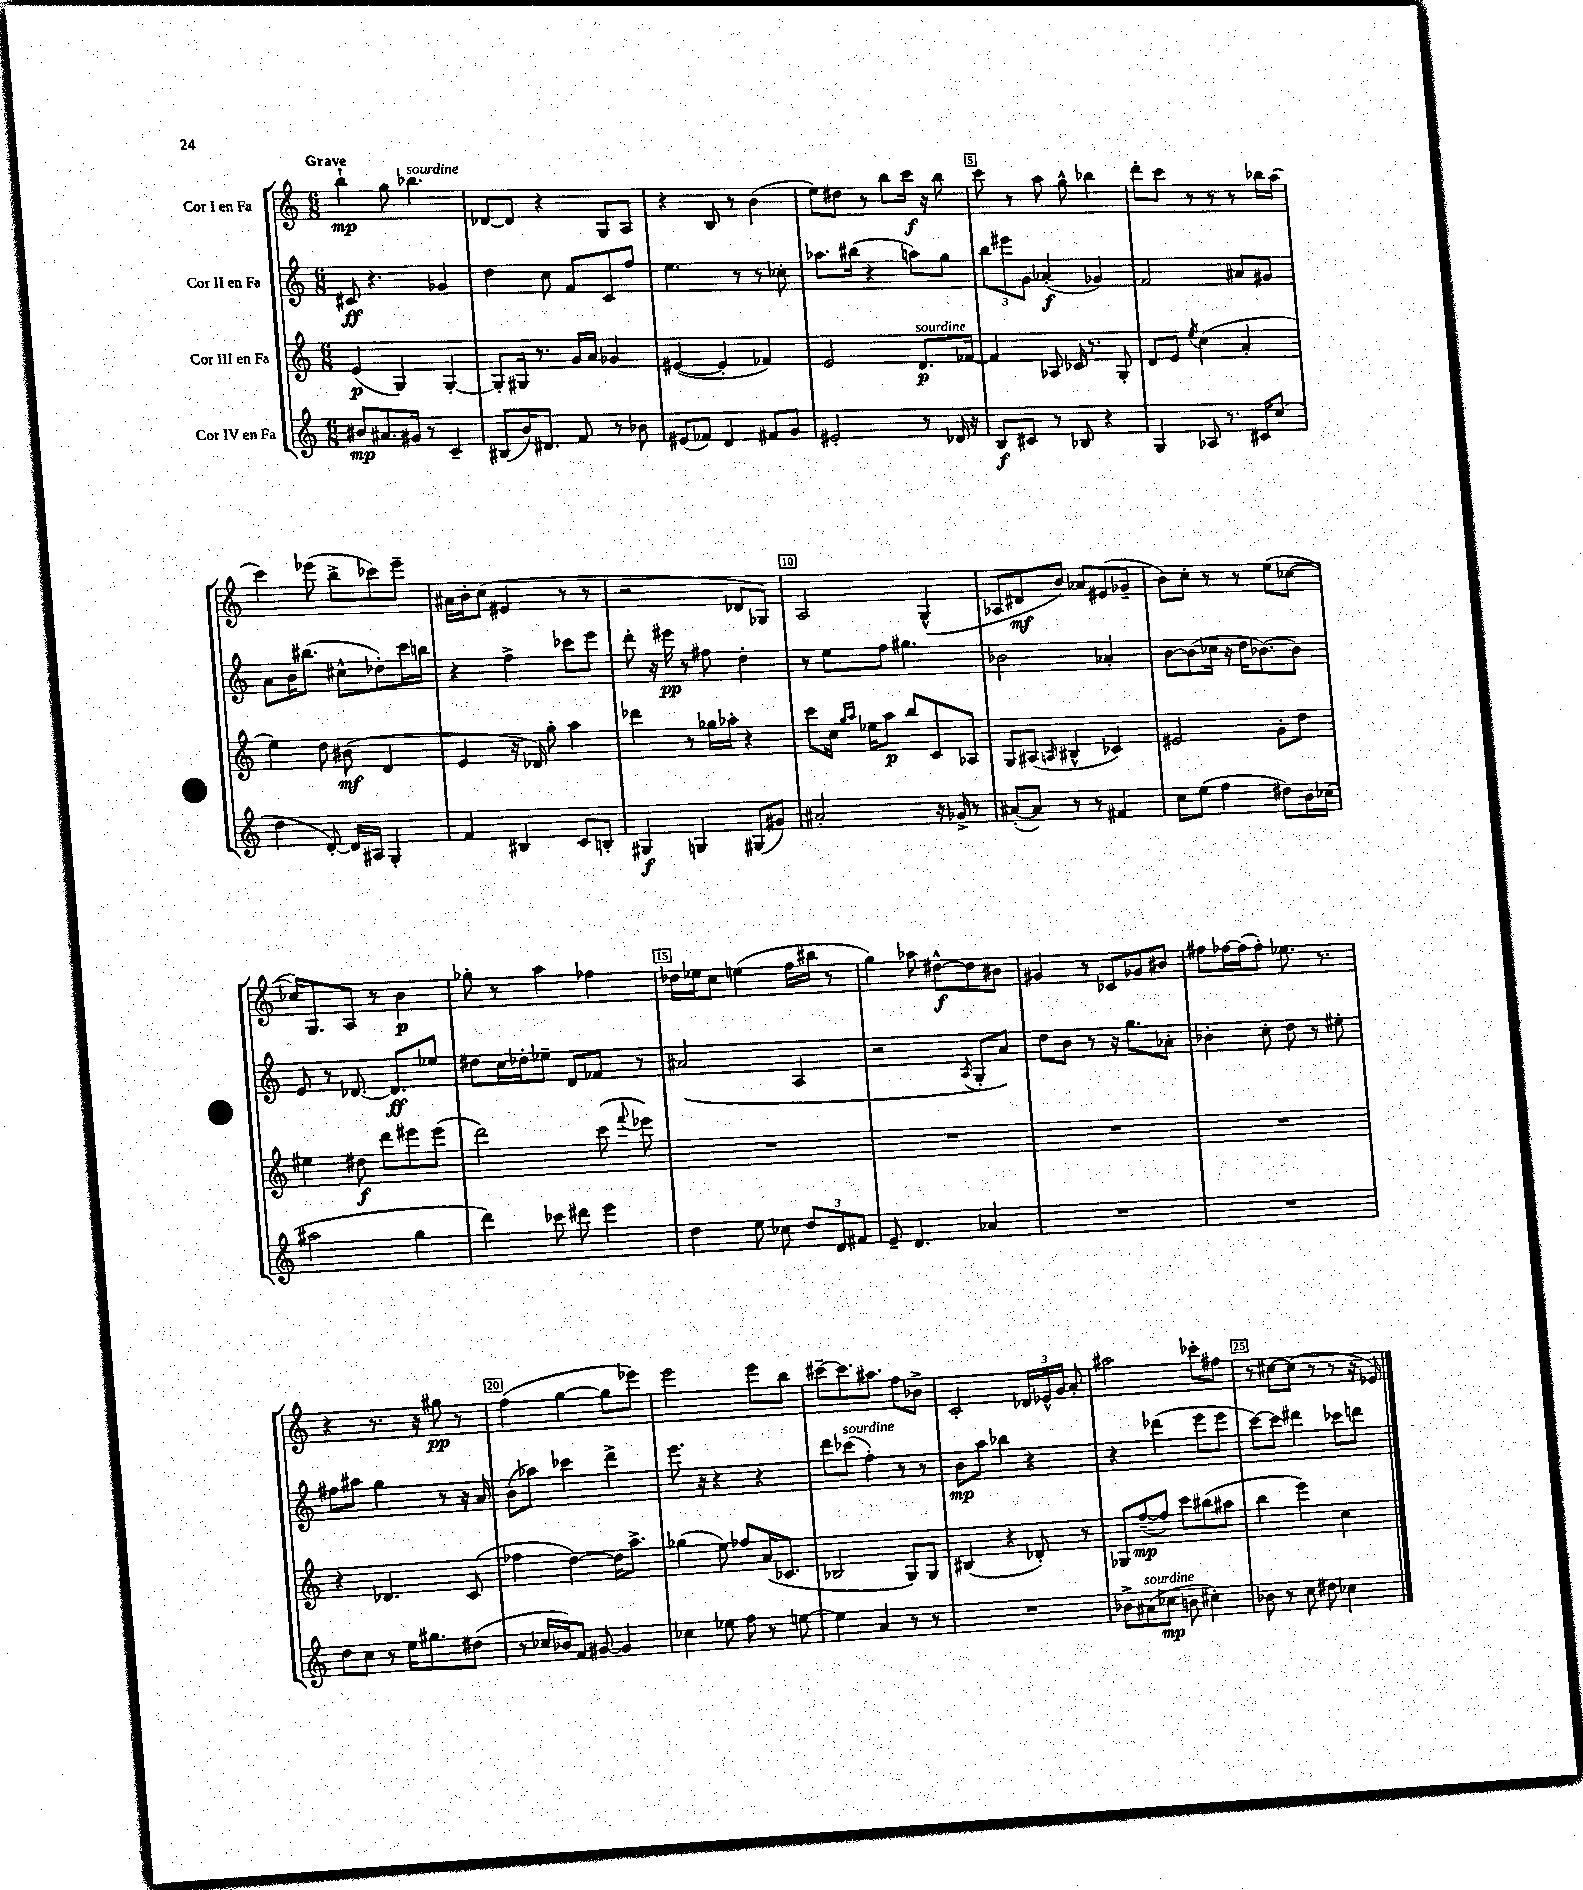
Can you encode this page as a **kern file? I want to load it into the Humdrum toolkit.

**kern	**kern	**kern	**kern
*staff4	*staff3	*staff2	*staff1
*clefG2	*clefG2	*clefG2	*clefG2
*k[]	*k[]	*k[]	*k[]
*M6/8	*M6/8	*M6/8	*M6/8
8b#	(4e	8c#	4bb`
8.a#	.	4.r	.
.	4G)	.	8gg
16g#	.	.	.
8r	.	.	4.bb-
4c~	[4G'	4g-	.
=	=	=	=
(8B#	8G']	4dd	[8d-
16b)	16G#	.	8d-]
8.d#	8.r	.	.
.	.	8cc	4r
8f	16g	8f	.
.	16a	.	.
8r	4g-	8c	8G
8b-	.	8ff	8A
=	=	=	=
(8e#	([4e#	4.ee	4r
8f-)	.	.	.
4d	4e#']	.	8B
.	.	8r	8r
8f#	4f-)	8r	(4b
8g	.	8cc-'	.
=	=	=	=
2e#'	2e	8.aa-	8ee)
.	.	.	8dd#
.	.	(16bb#	.
.	.	4r	8r
.	.	.	8bb
8r	8.d	8aa)	16ccc
.	.	.	16r
16d-	.	8gg	8bb
16r	[16f-	.	.
=	=	=	=
8B	4f-]	12bb	8ccc
.	.	12eee#	.
8c#	.	.	8r
.	.	12g	.
8r	8A-	(4a-'	8aa
8B-	16c-	.	8gg^^
.	8.r	.	.
4r	.	4g-)	4bb-
.	8G'	.	.
=	=	=	=
4G	8d	2f	8ddd'
.	8e	.	8ccc
.	8qee	.	.
8A-	(4cc	.	8r
8.r	.	.	8r
.	4a'	8a#	8r
16c#	.	.	.
(8cc	.	8g#	16bb-
.	.	.	(16aa
=	=	=	=
4dd	4ee)	8a	4ccc)
.	.	16b	.
.	.	(8.bb#	.
[8d')	8dd	.	(8eee-
16d]	(8b#	8cc#^^	8bb^
16A#	.	.	.
4G'	4d	8dd-')	8ccc-)
.	.	16ccc	8eee-~
.	.	16bb	.
=	=	=	=
4f	4e	4r	16a#
.	.	.	16b'
.	.	.	(8cc
4B#	16r	4ff^	4e#
.	16d-)	.	.
.	8gg'	.	.
8c	4aa	8ccc-	8r
8B'	.	8eee	8r
=	=	=	=
4G#	4ddd-	8ddd'	2r
.	.	16r	.
.	.	16eee#	.
4G	8r	8r	.
.	16gg-	8ff#	.
.	16aa-'	.	.
(8G#	4r	4dd'	8d-
8g#)	.	.	8G-)
=	=	=	=
2a#'	8ccc	8r	2A
.	16cc	8ee	.
.	16qqgg	.	.
.	16qqaa	.	.
.	16ee-	.	.
.	8aa	8ff	.
.	8bb	4.gg#	.
16r	8c	.	(4G^^
16g-^	.	.	.
8r	8A-	.	.
=	=	=	=
([8a#'	8G	2b-	8A-
8a#])	(8A#	.	8d#
.	16qqA	.	.
8r	4B#^^	.	8b)
8r	.	.	8a-
4f#	4c-)	4a-'	(8e#
.	.	.	8g-~
=	=	=	=
8cc	2e#	[8b	8b)
(8ee	.	(8b]	8cc'
4ff	.	16cc-	8r
.	.	16r	.
.	.	16dd	8r
.	.	[8.b-)	.
8dd#)	8g'	.	(8ee
16b	8dd	8b-]	[8cc-
(16cc-	.	.	.
=	=	=	=
2aa#	4ee#	8e	16cc-])
.	.	.	8.G
.	.	8r	.
.	8dd#	[8.d-	8A
.	8ddd	.	8r
.	.	8.d-]	.
4gg	8eee#	.	4b
.	(8eee#	8ee-	.
=	=	=	=
4ddd)	2ddd)	8dd#	8gg-'
.	.	16cc	8r
.	.	16dd-'	.
8ccc-	.	8ee-~	4aa
8ddd#	.	8d	.
4eee	(8ccc	8f-	4ff-
.	8qqfff	.	.
.	8eee-)	8r	.
=	=	=	=
4dd	2.r	(2a#	16dd-
.	.	.	16ee-
.	.	.	8cc
8ee	.	.	(4ee
8cc-	.	.	.
12dd	.	4A	16ff
.	.	.	16bb#
12d	.	.	.
.	.	.	8r
12f#	.	.	.
=	=	=	=
8e~	2.r	2r	4gg)
4.d	.	.	.
.	.	.	8aa-
.	.	.	[8dd#^^
.	.	8qA	.
4a-	.	8G'	8dd#]
.	.	8a)	8b#
=	=	=	=
2.r	2.r	8dd	4g#
.	.	8b	.
.	.	8r	8r
.	.	16r	8c-
.	.	8.gg	.
.	.	.	8g-
.	.	8a-'	8b#
=	=	=	=
2.r	2.r	4b-'	8ff#
.	.	.	[16ff-
.	.	.	(16ff-]
.	.	8cc'	8ff-')
.	.	8dd	8.ee-
.	.	8r	.
.	.	.	8.r
.	.	8ee#'	.
=	=	=	=
8dd	4r	8ff#	4r
8cc	.	8aa#	.
8r	4.d-	4gg	8.r
16ee	.	.	.
8.gg#	.	.	16r
.	.	8r	8gg#
(8dd#	(8c	16r	8r
.	.	16a	.
=	=	=	=
8r	4ff-	(8b	(4ff
16cc-	.	8aa-)	.
16b-)	.	.	.
8f	[4dd)	4ccc-	[4gg
[8g#	.	.	.
4g#]	16dd]	4ddd^	8gg]
.	8.aa^	.	.
.	.	.	8eee-)
=	=	=	=
4cc-	(4gg-	8.eee	2eee
.	.	16r	.
8ee-	8ee)	4r	.
8ff	8ff-	.	.
8r	(16a	4r	8eee
.	8.c-	.	.
[8ee	.	.	8bb
=	=	=	=
4ee]	2B-	8ddd	[8ccc#~
.	.	(8ccc-	8.ccc#]
4a	.	4ff')	.
.	.	.	8.aa#
8r	8G)	8r	8ff
8r	8G	8r	8b-^
=	=	=	=
2.r	(4B#	8b	2c'
.	.	8aa	.
.	4r	4bb-	.
.	8d-')	4r	24d-
.	.	.	24e-^^
.	.	.	24g
.	8r	.	8a'
=	=	=	=
8b-^	8G-	4r	2aa#
(8a#	([8ff~	.	.
8cc-	8ff])	(4ddd-	.
8b	8ccc	.	.
4cc#')	(8bb#	8eee	8ccc-'
.	8aa#	8eee	8ff#
=	=	=	=
8b-	4bb	[8ccc)	8r
8r	.	8ccc]	[8cc#
8cc	4eee)	4ddd#	(8cc#]
8dd#	.	.	8r
4cc-	4cc	8ccc-	8r
.	.	8ddd	16r
.	.	.	16e-)
==	==	==	==
*-	*-	*-	*-
